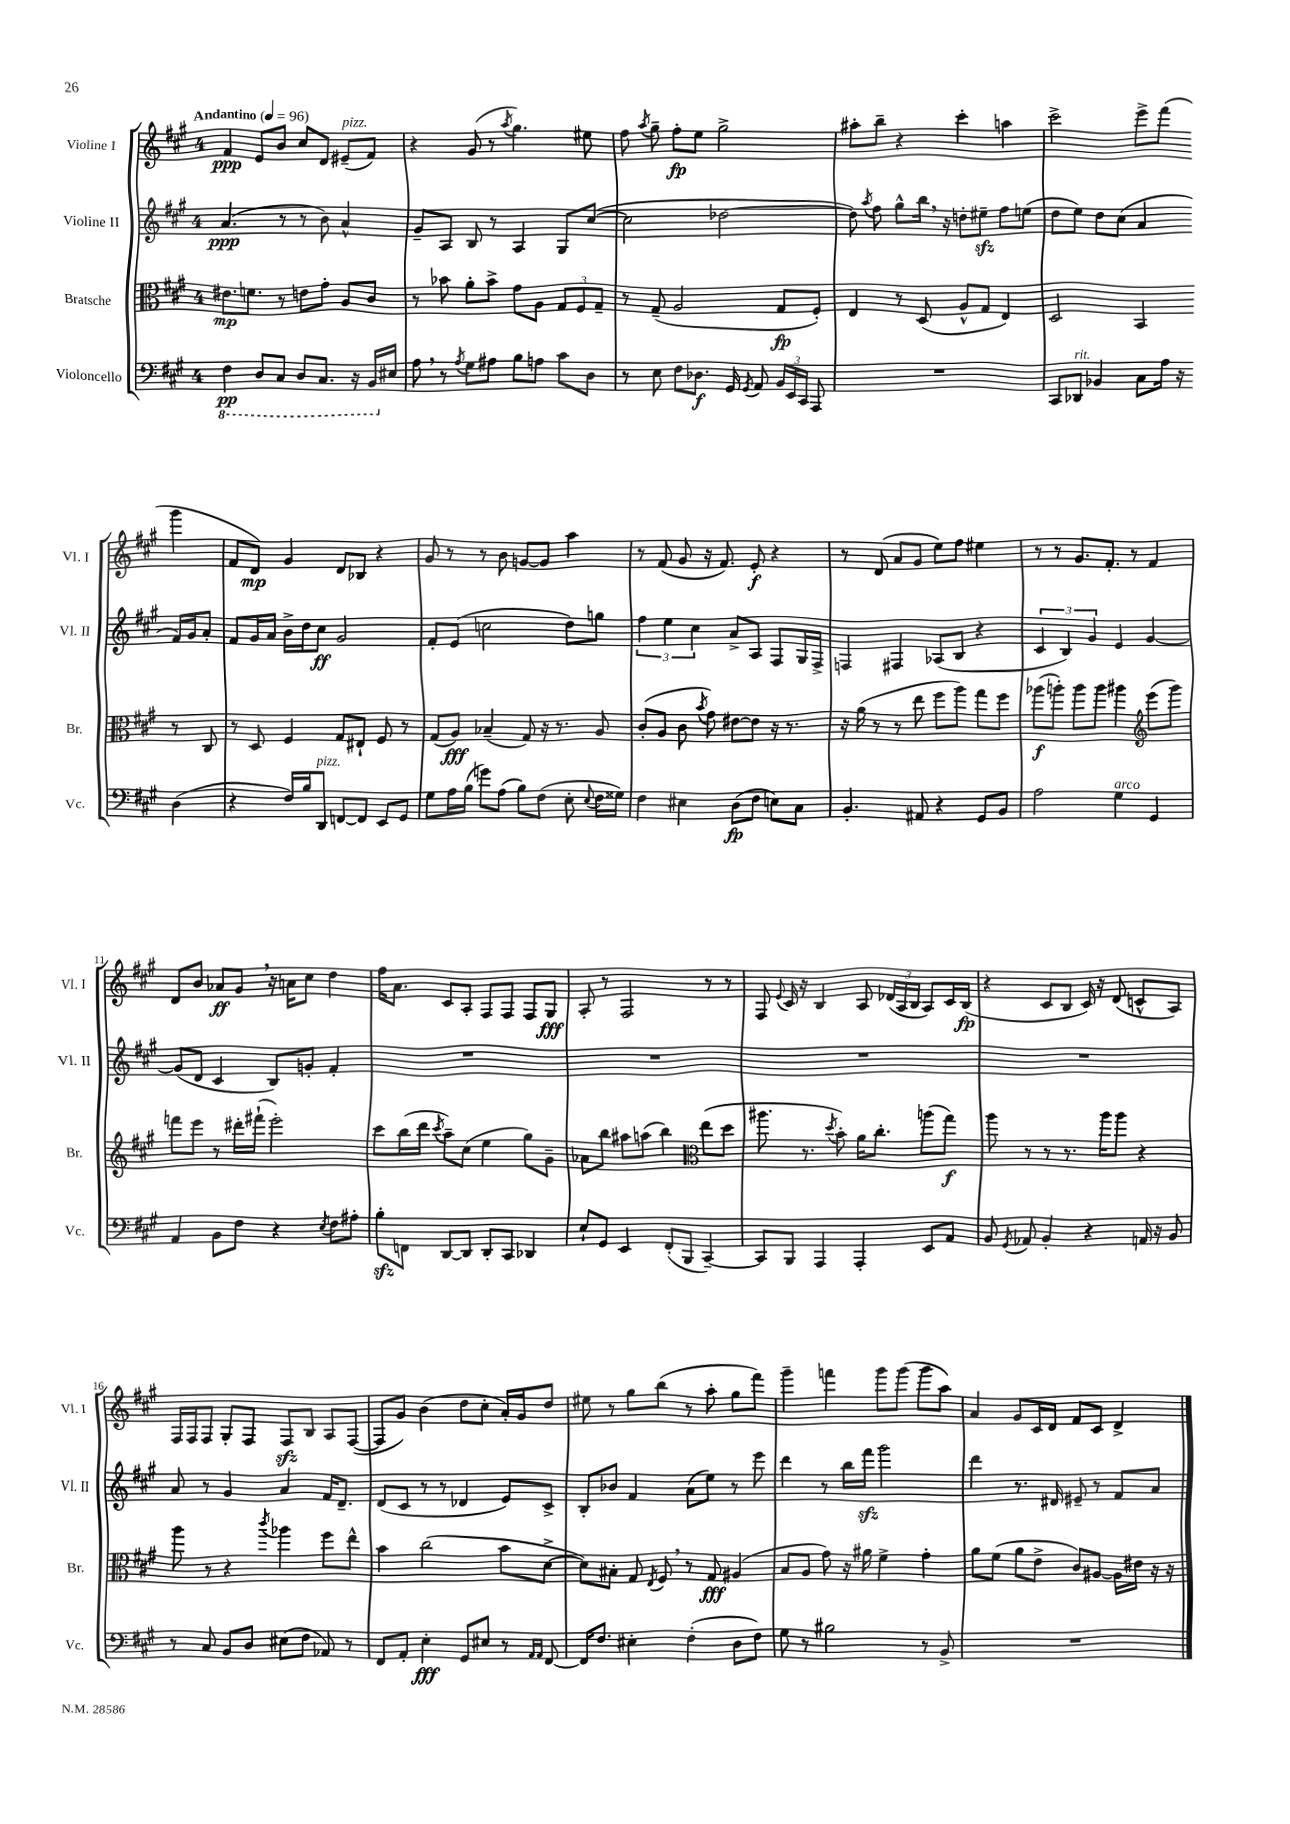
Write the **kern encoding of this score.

**kern	**dynam	**kern	**dynam	**kern	**dynam	**kern	**dynam
*part4	*part4	*part3	*part3	*part2	*part2	*part1	*part1
*staff4	*staff4	*staff3	*staff3	*staff2	*staff2	*staff1	*staff1
*I"Violoncello	*	*I"Bratsche	*	*I"Violine II	*	*I"Violine I	*
*I'Vc.	*	*I'Br.	*	*I'Vl. II	*	*I'Vl. I	*
*clefF4	*	*clefC3	*	*clefG2	*	*clefG2	*
*k[f#c#g#]	*	*k[f#c#g#]	*	*k[f#c#g#]	*	*k[f#c#g#]	*
*M4/4	*	*M4/4	*	*M4/4	*	*M4/4	*
*MM96	*	*MM96	*	*MM96	*	*MM96	*
*8ba	*	*	*	*	*	*	*
=1	=1	=1	=1	=1	=1	=1	=1
!	!	!	!	!	!	!LO:TX:a:B:t=Andantino	!
4FF#\	pp	8.e#X\L	mp	(4.a/	ppp	4f#/	ppp
.	.	8.fn\J	.	.	.	.	.
8DD/L	.	.	.	.	.	8e/L	.
8CC#/J	.	8r	.	8r	.	8b/J	.
8DD/L	.	8en\L	.	8r	.	8cc#/L	.
8.CC#/J	.	8g#'\J	.	8b\)	.	8d/J	.
!	!	!	!	!	!	!LO:TX:a:i:t=pizz.	!
.	.	8A/L	.	4a^^/	.	(8e#X~/L	.
16r	.	.	.	.	.	.	.
16BBB/LL	.	8c#/J	.	.	.	8f#/J)	.
*X8ba	*	*	*	*	*	*	*
16E#X/JJ	.	.	.	.	.	.	.
=2	=2	=2	=2	=2	=2	=2	=2
8A,\	.	8r	.	8g#~/L	.	4r	.
8r	.	8b-X\	.	8A/J	.	.	.
8qA/	.	.	.	.	.	.	.
8G#\L	.	8a'\L	.	8B/	.	(8g#/	.
8A#X\J	.	8b-^\J	.	8r	.	8r	.
.	.	.	.	.	.	8qaa/	.
8B\L	.	8g#\L	.	4A/	.	4.gg#\)	.
8An\J	.	8A\J	.	.	.	.	.
8c#\L	.	12G#/L	.	8G#/L	.	.	.
.	.	12F#/	.	.	.	.	.
8D\J	.	.	.	([8cc#/J	.	8ee#X\	.
.	.	12G#~/J	.	.	.	.	.
=3	=3	=3	=3	=3	=3	=3	=3
8r	.	8r	.	2cc#\]	.	8ff#\	.
.	.	.	.	.	.	8qaa/	.
8E\	.	(8G#~/	.	.	.	8gg#~\	.
8F#\L	.	2A/	.	.	.	8ff#'\L	fp
8.D-X\J	f	.	.	.	.	8ee\J	.
.	.	.	.	[2dd-X\	.	2gg#^\	.
16GG#/	.	.	.	.	.	.	.
8qGG#/	.	.	.	.	.	.	.
8AA/	.	.	.	.	.	.	.
24BB/LL	.	8G#/L	fp	.	.	.	.
24EE/	.	.	.	.	.	.	.
24CC#/JJ	.	.	.	.	.	.	.
8AAA/	.	8F#'/J)	.	.	.	.	.
=4	=4	=4	=4	=4	=4	=4	=4
1r	.	4E/	.	8dd-\])	.	8aa#X'\L	.
.	.	.	.	8qaa/	.	.	.
.	.	.	.	8ff#\	.	8bb~\J	.
.	.	8r	.	8gg#^^\L	.	4r	.
.	.	(8D/	.	16bb,\Jk	.	.	.
.	.	.	.	16r	.	.	.
.	.	8A^^/L	.	8ddn'\L	.	4ccc#'\	.
.	.	8G#/J	.	8ee#Xzz~\J	.	.	.
.	.	4E/)	.	8ff#\L	.	4aan\	.
.	.	.	.	(8een\J	.	.	.
=5	=5	=5	=5	=5	=5	=5	=5
8CC#/L	.	2D/	.	8dd\L	.	2ccc#^\	.
!LO:TX:a:i:t=rit.	!	!	!	!	!	!	!
8DD-X/J	.	.	.	8ee\J)	.	.	.
4BB-X/	.	.	.	8dd\L	.	.	.
.	.	.	.	(8cc#\J	.	.	.
8C#\L	.	4BB/	.	4a/	.	8eee^\L	.
16A\Jk	.	.	.	.	.	(8fff#\J	.
16r	.	.	.	.	.	.	.
(4D\	.	8r	.	16f#/LL)	.	4ggg#\	.
.	.	.	.	16g#/J	.	.	.
.	.	8C#/	.	8a'/J	.	.	.
!!LO:LB:g=z
=6	=6	=6	=6	=6	=6	=6	=6
4r	.	8r	.	8f#/L	.	8f#/L	.
.	.	8D/	.	16g#/L	.	8d/J)	mp
.	.	.	.	16a/JJ	.	.	.
16F#/LL)	.	4F#/	.	16b^\LL	.	4g#/	.
16B/J	.	.	.	16dd\J	.	.	.
!LO:TX:a:i:t=pizz.	!	!	!	!	!	!	!
8DD/J	.	.	.	8cc#\J	ff	.	.
[8FFn/L	.	8G#/L	.	2g#/	.	8d/L	.
8FF/J]	.	8E#X`/J	.	.	.	8B-X/J	.
8EE/L	.	8F#/	.	.	.	4r	.
8GG#/J	.	8r	.	.	.	.	.
=7	=7	=7	=7	=7	=7	=7	=7
8G#\L	.	(8G#/L	.	8f#'/L	.	8g#/	.
16A\L	.	8A/J)	fff	(8e/J	.	8r	.
(16B\JJ	.	.	.	.	.	.	.
8gn\L)	.	(4B-X~/	.	2ccn\	.	8r	.
(8A\J	.	.	.	.	.	8b\	.
8B\L)	.	8G#/)	.	.	.	[8gn/L	.
(8F#\J	.	16r	.	.	.	8g/J]	.
.	.	8.r	.	.	.	.	.
8E'\	.	.	.	8dd\L)	.	4aa\	.
8qqE/	.	.	.	.	.	.	.
16F#\LL	.	8A/	.	8ggn\J	.	.	.
16G##X\JJ)	.	.	.	.	.	.	.
=8	=8	=8	=8	=8	=8	=8	=8
4F#\	.	(8c#'/L	.	6ff#\	.	8r	.
.	.	8A/J	.	.	.	(8f#/	.
.	.	.	.	6ee\	.	.	.
4E#X\	.	8c#\	.	.	.	8g#/	.
.	.	.	.	6cc#\	.	.	.
.	.	8qb/	.	.	.	.	.
.	.	8g#\)	.	.	.	16r	.
.	.	.	.	.	.	8.f#/)	.
(8D\L	fp	[8e#X\L	.	8a^/L	.	.	.
8F#\J	.	8e#\J]	.	8A/J	.	8e'/	f
8En\L)	.	16r	.	8F#/L	.	4r	.
.	.	8.r	.	.	.	.	.
8C#\J	.	.	.	16G#/L	.	.	.
.	.	.	.	16F#^/JJ	.	.	.
=9	=9	=9	=9	=9	=9	=9	=9
4.BB'/	.	16r	.	4Fn/	.	8r	.
.	.	(16a\	.	.	.	.	.
.	.	8r	.	.	.	(8d/	.
.	.	8r	.	4F#X/	.	8a/L	.
8AA#X/	.	8ee\	.	.	.	8g#/J	.
4r	.	8ff#\L	.	(8A-X/L	.	8ee\L)	.
.	.	8aa\J)	.	8B/J	.	8ff#\J	.
8GG#/L	.	8gg#\L	.	4r	.	4ee#X\	.
8BB/J	.	8ff#\J	.	.	.	.	.
=10	=10	=10	=10	=10	=10	=10	=10
2A\	.	(8aa-X\L	f	6c#/	.	8r	.
.	.	8aan'\J)	.	.	.	8r	.
.	.	.	.	6B/)	.	.	.
.	.	8aa\L	.	.	.	8.g#/L	.
.	.	.	.	6g#/	.	.	.
.	.	8aa\J	.	.	.	.	.
.	.	.	.	.	.	8.f#'/J	.
!LO:TX:a:i:t=arco	!	!	!	!	!	!	!
4G#\	.	4aa#X\	.	4e/	.	.	.
.	.	.	.	.	.	8r	.
*	*	*clefG2	*	*	*	*	*
4GG#/	.	(8eee\L	.	[4g#/	.	4f#/	.
.	.	8ggg#\J)	.	.	.	.	.
!!LO:LB:g=z
=11	=11	=11	=11	=11	=11	=11	=11
4AA/	.	8fffn\L	.	(8g#/L]	.	8d/L	.
.	.	8eee\J	.	8d/J	.	8b/J	.
8BB\L	.	8r	.	4c#/	.	8a-X/L	ff
8F#\J	.	16ddd#X'\LL	.	.	.	8g#,/J	.
.	.	(16fff#X`\JJ	.	.	.	.	.
4r	.	2eee'\)	.	8B/L)	.	16r	.
.	.	.	.	.	.	16an\KL	.
.	.	.	.	8gn'/J	.	8cc#\J	.
8qE/	.	.	.	.	.	.	.
8F#\L	.	.	.	4f#'/	.	4dd\	.
8A#X'\J	.	.	.	.	.	.	.
=12	=12	=12	=12	=12	=12	=12	=12
8Bzz'\L	.	8ccc#\L	.	1r	.	16ff#\KL	.
.	.	.	.	.	.	8.a\J	.
8FFn\J	.	(16bb\L	.	.	.	.	.
.	.	16ddd\JJ	.	.	.	.	.
.	.	8qccc#/	.	.	.	.	.
[8DD/L	.	8aa~\L)	.	.	.	8c#/L	.
8DD/J]	.	(8cc#\J	.	.	.	8A'/J	.
8DD'/L	.	4ee\	.	.	.	8F#/L	.
8CC#/J	.	.	.	.	.	8F#/J	.
4DD-X/	.	8gg#\L)	.	.	.	8F#/L	.
.	.	8g#~\J	.	.	.	8G#/J	fff
=13	=13	=13	=13	=13	=13	=13	=13
8E`/L	.	8a-X\L	.	1r	.	8A'/	.
8GG#/J	.	8bb\J	.	.	.	8r	.
4EE/	.	8aa#X\L	.	.	.	2F#/	.
.	.	(8aan\J	.	.	.	.	.
(8FF#'/L	.	4bb\)	.	.	.	.	.
8BBB/J	.	.	.	.	.	.	.
*	*	*clefC3	*	*	*	*	*
[4CC#~/)	.	(8ee\L	.	.	.	8r	.
.	.	8dd\J	.	.	.	8r	.
=14	=14	=14	=14	=14	=14	=14	=14
8CC#/L]	.	8.aa#X\	.	1r	.	8F#/	.
.	.	.	.	.	.	8qqe/	.
8BBB/J	.	.	.	.	.	16c#/	.
.	.	8.r	.	.	.	16r	.
4AAA/	.	.	.	.	.	4B/	.
.	.	8qdd/	.	.	.	.	.
.	.	8b'\)	.	.	.	.	.
4AAA'/	.	16a\KL	.	.	.	8A/	.
.	.	8.cc#'\J	.	.	.	.	.
.	.	.	.	.	.	(24d-X/LL	.
.	.	.	.	.	.	24A/	.
.	.	.	.	.	.	24B/JJ	.
8EE/L	.	(8aan\L	.	.	.	8A/L)	.
8AA/J	.	8gg#\J)	f	.	.	16c#/L	.
.	.	.	.	.	.	(16B/JJ	fp
=15	=15	=15	=15	=15	=15	=15	=15
8BB/	.	8aa\	.	1r	.	4r	.
8qGG#/	.	.	.	.	.	.	.
8AA-X/	.	8r	.	.	.	.	.
4BB'/	.	8r	.	.	.	8c#/L	.
.	.	8.r	.	.	.	8B/J	.
4r	.	.	.	.	.	16c#/)	.
.	.	16aa\KL	.	.	.	16r	.
.	.	8aa\J	.	.	.	(8d/	.
16AAn/	.	4r	.	.	.	8cn^^/L	.
16r	.	.	.	.	.	.	.
8BB/	.	.	.	.	.	8A/J)	.
!!LO:LB:g=z
=16	=16	=16	=16	=16	=16	=16	=16
8r	.	8aa\	.	8a/	.	16F#/LL	.
.	.	.	.	.	.	16F#/J	.
8C#/	.	8r	.	8r	.	8F#/J	.
8BB/L	.	4r	.	4g#/	.	8G#'/L	.
8D/J	.	.	.	.	.	8F#/J	.
.	.	8qccc#/	.	.	.	.	.
(8E#X\L	.	4aa-X\	.	4a/	.	8F#zz/L	.
8F#\J	.	.	.	.	.	8B/J	.
8AA-X/)	.	8ff#\L	.	16f#/KL	.	8A/L	.
.	.	.	.	8.d~/J	.	.	.
8r	.	8ee^^\J	.	.	.	([8F#/J	.
=17	=17	=17	=17	=17	=17	=17	=17
8FF#/L	.	4b\	.	(8d/L	.	8F#/L]	.
8AA'/J	.	.	.	8c#/J	.	8g#/J)	.
4E'\	fff	(2cc#\	.	8r	.	(4b\	.
.	.	.	.	8r	.	.	.
8GG#/L	.	.	.	4d-X/	.	8dd\L	.
8E#X/J	.	.	.	.	.	8cc#'\J	.
8r	.	8b\L	.	8e/L)	.	16a'/LL)	.
.	.	.	.	.	.	16g#/J	.
16qqAA/LL	.	.	.	.	.	.	.
16qqAA/JJ	.	.	.	.	.	.	.
[8FF#/	.	[8d^\J	.	8c#^/J	.	8dd/J	.
=18	=18	=18	=18	=18	=18	=18	=18
16FF#/KL]	.	8d\L])	.	8B'/L	.	8ee#X\	.
8.F#/J	.	.	.	.	.	.	.
.	.	8B#X'\J	.	8b-X/J	.	8r	.
4E#X'\	.	8G#/	.	4f#/	.	8gg#\L	.
.	.	8qE/	.	.	.	.	.
.	.	8F#,/	.	.	.	(8bb\J	.
(4F#'\	.	8r	.	(8a\L	.	8r	.
.	.	8G#/	fff	8ee\J)	.	8aa'\	.
8D\L	.	(4A#X/	.	8r	.	8gg#\L	.
8F#\J)	.	.	.	8eee\	.	8fff#\J)	.
=19	=19	=19	=19	=19	=19	=19	=19
8G#\	.	8B/L	.	4ddd\	.	4ggg#~\	.
8r	.	8A/J	.	.	.	.	.
2B#X\	.	8g#\)	.	8r	.	4fffn\	.
.	.	16r	.	16bb\LL	.	.	.
.	.	16a#X\	.	16fff#zz\JJ	.	.	.
.	.	4f#^\	.	2ggg#\	.	8ggg#\L	.
.	.	.	.	.	.	(8ggg#\J	.
8r	.	4g#'\	.	.	.	8ggg#\L	.
8BB^/	.	.	.	.	.	8aa\J)	.
=20	=20	=20	=20	=20	=20	=20	=20
1r	.	8a\L	.	4ddd\	.	4a/	.
.	.	(8f#\J	.	.	.	.	.
.	.	8a\L	.	8.r	.	8g#/L	.
.	.	8e^\J	.	.	.	16c#/L	.
.	.	.	.	16d#X/	.	16d/JJ	.
.	.	8c#/L)	.	8e#X~/	.	8f#/L	.
.	.	[8A#X/J	.	8r	.	8c#/J	.
.	.	16A#\LL]	.	8f#/L	.	4d^/	.
.	.	16e#X\JJ	.	.	.	.	.
.	.	16r	.	8a/J	.	.	.
.	.	16r	.	.	.	.	.
==	==	==	==	==	==	==	==
*-	*-	*-	*-	*-	*-	*-	*-
